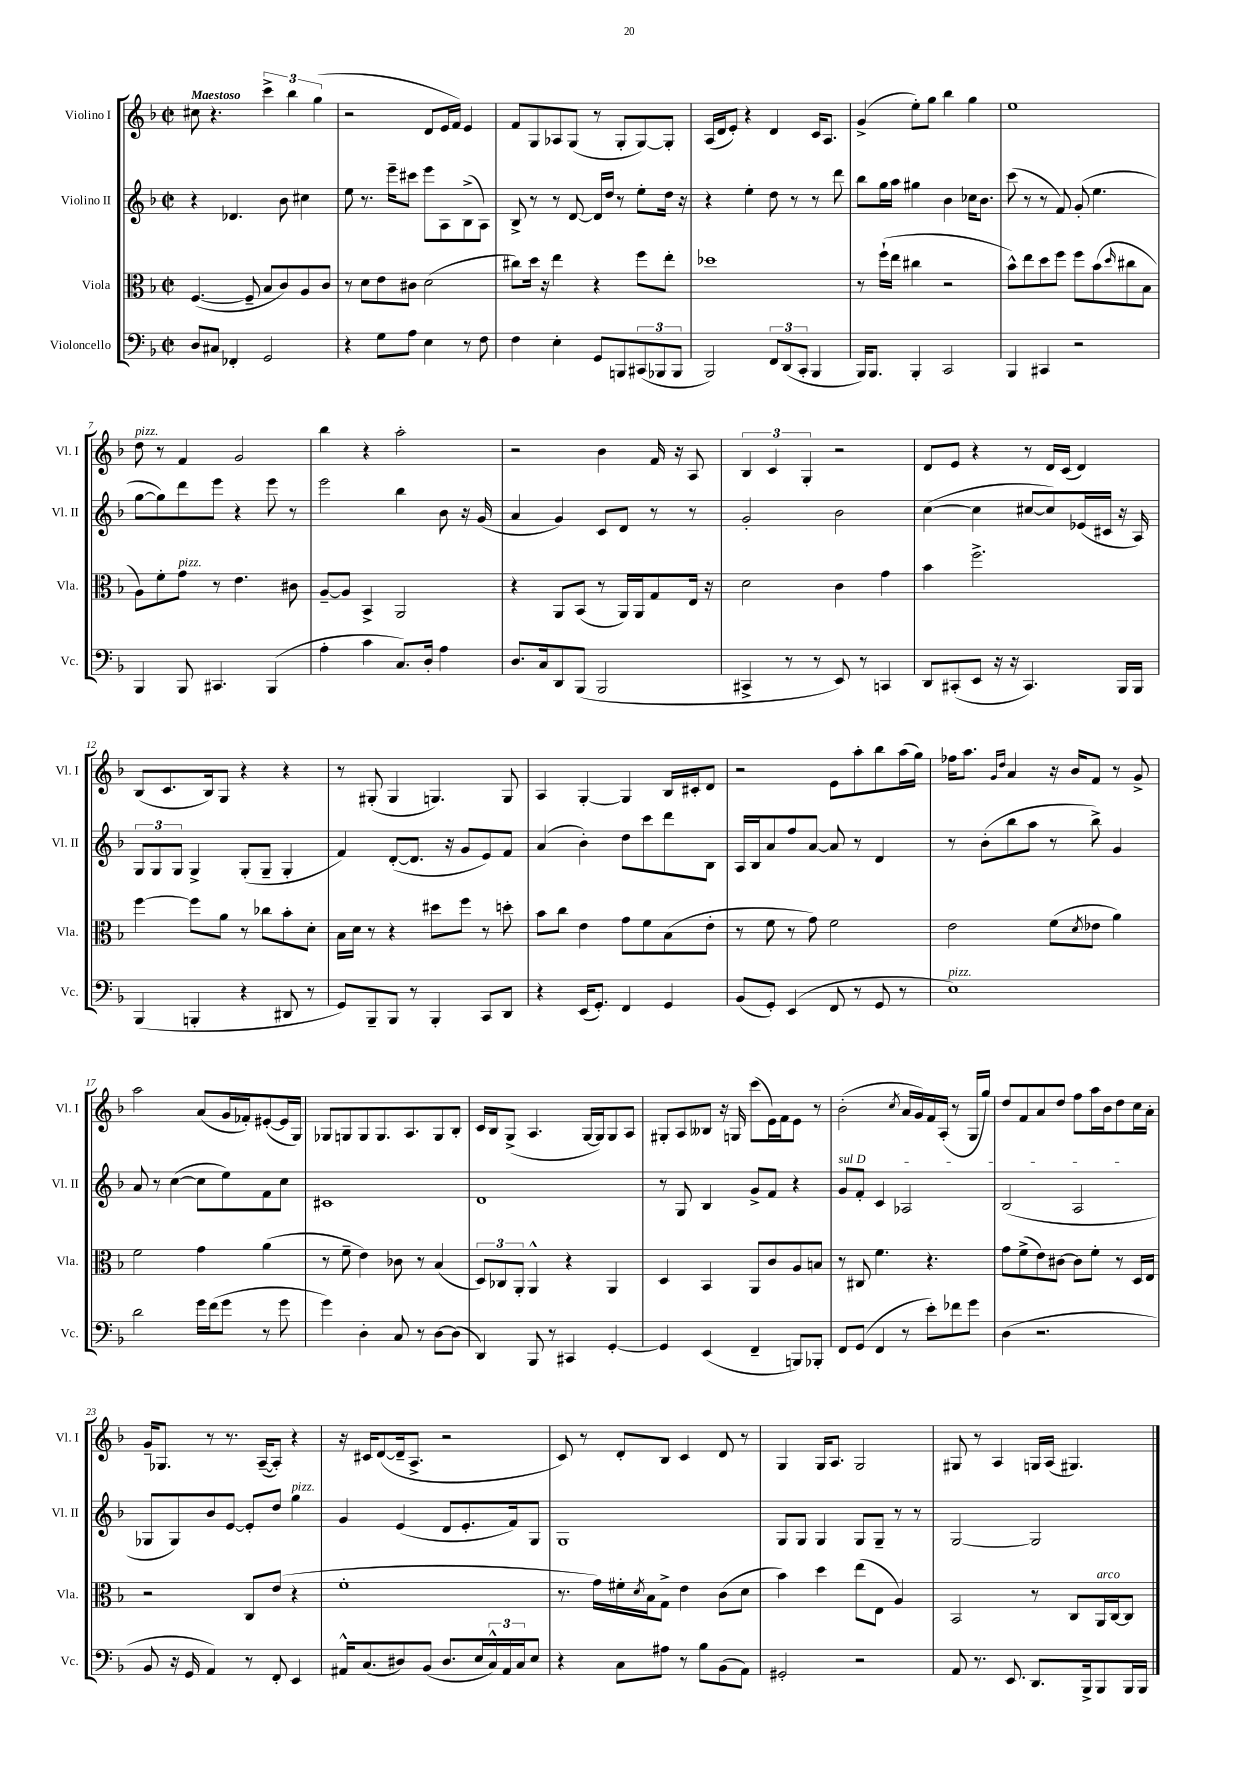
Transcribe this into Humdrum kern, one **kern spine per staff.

**kern	**kern	**kern	**kern
*staff4	*staff3	*staff2	*staff1
*clefF4	*clefC3	*clefG2	*clefG2
*k[b-]	*k[b-]	*k[b-]	*k[b-]
*M2/2	*M2/2	*M2/2	*M2/2
*met(c|)	*met(c|)	*met(c|)	*met(c|)
8D	([4.F	4r	8cc#
8C#	.	.	4.r
4FF-'	.	4.d-	.
.	8F~]	.	.
2GG	8B-	.	6ccc^
.	8c)	8b-	.
.	.	.	6bb-
.	8A	4cc#	.
.	.	.	(6gg
.	8c	.	.
=	=	=	=
4r	8r	8ee	2r
.	8d	8.r	.
8G	8e	.	.
.	.	16eee~	.
8A	8c#	8ccc#	.
4E	(2d	8eee	8d
.	.	8A	16e
.	.	.	16f)
8r	.	(8B-^	4e
8F	.	8A)	.
=	=	=	=
4F	8cc#)	8B-^	8f
.	16dd	8r	8G
.	16r	.	.
4E'	4ee	8r	8A-
.	.	[8d	(8G
8GG	4r	16d]	8r
.	.	16dd	.
8BBB	.	8r	8G'
(12CC#	8ff	8ee'	[8G)
12BBB-	.	.	.
.	8ee'	16dd	8G']
12BBB-	.	.	.
.	.	16r	.
=	=	=	=
2BBB-)	1dd-	4r	(16A
.	.	.	16d
.	.	.	8e')
.	.	4ee'	4r
12FF	.	8dd	4d
(12DD	.	.	.
.	.	8r	.
12CC'	.	.	.
4BBB-	.	8r	16c
.	.	.	8.A
.	.	8ddd	.
=	=	=	=
16BBB-)	8r	8bb-	(4g^
8.BBB-	.	.	.
.	(16ff`	16gg	.
.	16ee	16aa	.
4BBB-'	4cc#	4gg#	8ee')
.	.	.	8gg
2CC	2r	4b-	4bb-
.	.	16cc-	4gg
.	.	8.b-	.
=	=	=	=
4BBB-	8b-^^)	(8ccc	1ee
.	8ee	8r	.
4CC#	8dd	8r	.
.	8ff	8f)	.
2r	8ff	(8g'	.
.	(8b-	4.ee	.
.	16qqdd	.	.
.	8cc#	.	.
.	8B-	.	.
=	=	=	=
4BBB-	8A)	[8gg	8dd
.	8f'	8gg])	8r
8BBB-	8g	8ddd	4f
4.CC#	8r	8eee	.
.	4.e	4r	2g
(4BBB-	.	8eee	.
.	8c#	8r	.
=	=	=	=
4A'	[8A~	2eee	4bb-
.	8A]	.	.
4c	4BB-^	.	4r
8.C)	2AA	4bb-	2aa'
16D'	.	.	.
4A	.	8b-	.
.	.	16r	.
.	.	(16g	.
=	=	=	=
8.D	4r	4a	2r
16C	.	.	.
8DD	8AA	4g)	.
(8BBB-	(8BB-	.	.
2BBB-	8r	8c	4b-
.	16AA)	8d	.
.	16AA	.	.
.	8G	8r	16f
.	.	.	16r
.	16E	8r	8A
.	16r	.	.
=	=	=	=
4CC#^	2d	2g'	6B-
.	.	.	6c
8r	.	.	.
.	.	.	6G'
8r	.	.	.
8EE)	4c	2b-	2r
8r	.	.	.
4CC	4g	.	.
=	=	=	=
8DD	4b-	([4cc	8d
(8CC#'	.	.	8e
8EE	2.ff^	4cc]	4r
16r	.	.	.
16r	.	.	.
4.CC#)	.	[8cc#	8r
.	.	8cc#])	16d
.	.	.	(16c
.	.	(16e-	4d)
.	.	16c#	.
16BBB-	.	16r	.
16BBB-	.	16A)	.
=	=	=	=
(4BBB-	[4ff	12G	(8B-
.	.	12G	.
.	.	.	8.c
.	.	12G	.
4BBB'	8ff]	4G^	.
.	.	.	16B-)
.	8a	.	8G
4r	8r	(8G'	4r
.	8cc-	8G~	.
8DD#	8b-'	4G'	4r
8r	8d'	.	.
=	=	=	=
8GG)	16B-	4f)	8r
.	16d	.	.
8BBB-~	8r	.	(8G#'
8BBB-	4r	([8d'	4G#
8r	.	8.d]	.
4BBB-'	8dd#	.	4.G)
.	.	16r	.
.	8ff	8g	.
8CC	8r	8e)	.
8DD	8dd'	8f	8G
=	=	=	=
4r	8b-	(4a	4A
.	8cc	.	.
(16EE	4e	4b-')	[4G'
8.GG')	.	.	.
4FF	8g	8dd	4G]
.	8f	8ccc	.
4GG	(8B-	8ddd	16B-
.	.	.	16c#'
.	8e'	8B-	8d
=	=	=	=
(8BB-	8r	16A	2r
.	.	16B-	.
8GG')	8f	8a	.
(4EE	8r	8ff	.
.	8g)	[8a	.
8FF	2f	8a]	8e
8r	.	8r	8aa'
8GG	.	4d	8bb-
8r	.	.	(16aa
.	.	.	16gg)
=	=	=	=
1E)	2e	8r	16ff-
.	.	.	8.aa
.	.	(8b-'	.
.	.	.	16qqg
.	.	.	16qqdd
.	.	8bb-	4a
.	.	8aa	.
.	(8f	8r	16r
.	.	.	16b-
.	8qd	.	.
.	8e-	8bb-^)	8f
.	4a)	4g	8r
.	.	.	8g^
=	=	=	=
2d	2f	8a	2aa
.	.	8r	.
.	.	([4cc	.
16g	4g	8cc]	(8a
(16f	.	.	.
8g	.	8ee)	16g
.	.	.	16f-')
8r	(4a	8f	([8e#'
8g	.	8cc	16e#]
.	.	.	16G)
=	=	=	=
4g)	8r	1c#	8G-
.	8f~	.	8G
4D'	4e)	.	8G
.	.	.	8.G
8C	8c-	.	.
.	.	.	8.A
8r	8r	.	.
[8D	(4B-	.	8G
(8D]	.	.	8B-'
=	=	=	=
4DD)	12D)	1d	16c
.	.	.	16B-
.	12C-	.	.
.	.	.	(8G^
.	12AA'	.	.
8BBB-	4AA^^	.	4.A
8r	.	.	.
4CC#	4r	.	.
.	.	.	[16G
.	.	.	16G])
[4GG'	4AA	.	8G
.	.	.	8A
=	=	=	=
4GG]	4D	8r	8G#'
.	.	8G	8A
(4EE	4BB-	4B-	8B--
.	.	.	16r
.	.	.	16G
4FF~	8AA	8g^	(8ccc
.	8c	8f	16e)
.	.	.	16f
8BBB)	8A	4r	8e
8BBB-'	8B	.	8r
=	=	=	=
8FF	8r	8g	(2b-'
(8GG	8C#	8f'	.
4FF	4.f	4c	.
.	.	.	8qcc
8r	.	2A-	16a
.	.	.	16g)
8e')	4.r	.	16f
.	.	.	(16A'
8f-	.	.	8r
8g	.	.	16G
.	.	.	16gg)
=	=	=	=
(4D	8g	(2B-	8dd
.	(8f^	.	8f
2.r	8e)	.	8a
.	[8c#	.	8dd
.	8c#]	2A	8ff
.	8f'	.	16aa
.	.	.	16b-
.	8r	.	8dd
.	16D	.	16cc
.	16E	.	16a'
=	=	=	=
8BB-	2r	8G-	16g~
.	.	.	8.G-
16r	.	8G-)	.
16GG	.	.	.
4AA)	.	8b-	8r
.	.	[8e	8.r
8r	8C	8e']	.
.	.	.	([16A~
8FF'	(8e	8dd	8A'])
4EE	4r	4gg	4r
=	=	=	=
16AA#^^	1f'	4g	16r
(8.C	.	.	16c#
.	.	.	([8d
8D#)	.	(4e	16d~]
.	.	.	8.A^
(8BB-	.	.	.
8.D#	.	8d	2r
.	.	8.e'	.
16E	.	.	.
24C^^)	.	.	.
24AA#	.	.	.
.	.	16f)	.
24C	.	.	.
8E	.	8G	.
=	=	=	=
4r	8.r	1G	8c)
.	.	.	8r
.	16g)	.	.
8C	16f#'	.	8d'
.	8qd	.	.
.	16B-	.	.
8A#	8G^	.	8B-
8r	4e	.	4c
8B-	.	.	.
(8BB-	(8c	.	8d
8AA)	8d	.	8r
=	=	=	=
2GG#'	4b-)	8G	4G
.	.	8G	.
.	4dd	4G	16G
.	.	.	8.A
2r	(8ee	8G	2G
.	8E	8G~	.
.	4A)	8r	.
.	.	8r	.
=	=	=	=
8AA	2BB-	[2G	8G#
8.r	.	.	8r
.	.	.	4A
8.EE	.	.	.
8.DD	8r	2G]	16G
.	.	.	(16A
.	8C	.	4.G#)
16BBB-^	.	.	.
8BBB-	16AA	.	.
.	[16C	.	.
16BBB-	8C]	.	.
16BBB-	.	.	.
==	==	==	==
*-	*-	*-	*-
